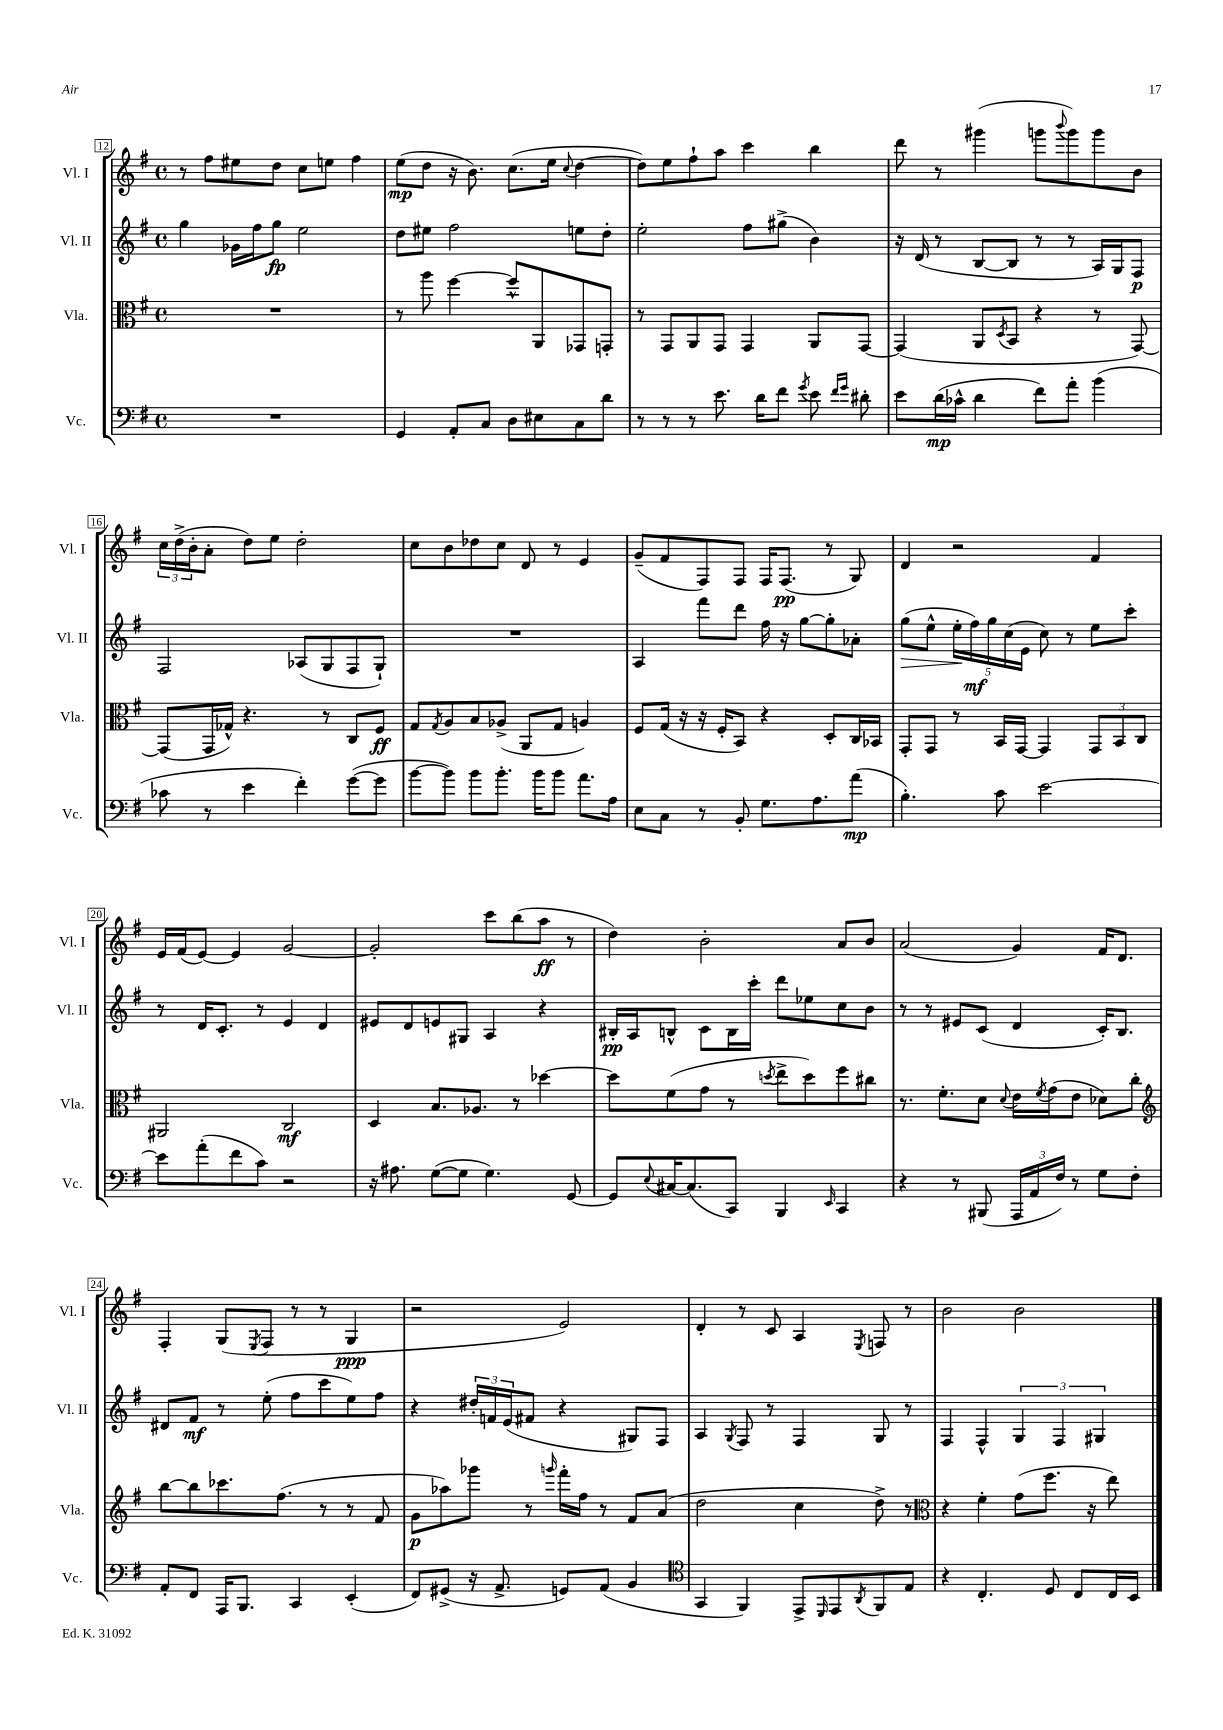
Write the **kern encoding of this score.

**kern	**dynam	**kern	**dynam	**kern	**dynam	**kern	**dynam
*part4	*part4	*part3	*part3	*part2	*part2	*part1	*part1
*staff4	*staff4	*staff3	*staff3	*staff2	*staff2	*staff1	*staff1
*I"Vc.	*	*I"Vla.	*	*I"Vl. II	*	*I"Vl. I	*
*I'Vc.	*	*I'Vla.	*	*I'Vl. II	*	*I'Vl. I	*
*clefF4	*	*clefC3	*	*clefG2	*	*clefG2	*
*k[f#]	*	*k[f#]	*	*k[f#]	*	*k[f#]	*
*M4/4	*	*M4/4	*	*M4/4	*	*M4/4	*
*met(c)	*	*met(c)	*	*met(c)	*	*met(c)	*
=12	=12	=12	=12	=12	=12	=12	=12
1r	.	1r	.	4gg\	.	8r	.
.	.	.	.	.	.	8ff#\L	.
.	.	.	.	16g-X\LL	.	8ee#X\	.
.	.	.	.	16ff#\J	.	.	.
.	.	.	.	8gg\J	fp	8dd\J	.
.	.	.	.	2ee\	.	8cc\L	.
.	.	.	.	.	.	8een\J	.
.	.	.	.	.	.	4ff#\	.
=13	=13	=13	=13	=13	=13	=13	=13
4GG/	.	8r	.	8dd\L	.	(8ee\L	mp
.	.	8aa\	.	8ee#X\J	.	8dd\J	.
8AA'/L	.	[4ff#\	.	2ff#\	.	16r	.
.	.	.	.	.	.	8.b\)	.
8C/J	.	.	.	.	.	.	.
8D\L	.	8ff#^^/L]	.	.	.	(8.cc\L	.
8E#X\	.	8AA/	.	.	.	.	.
.	.	.	.	.	.	16ee\Jk	.
.	.	.	.	.	.	8qqcc/	.
8C\	.	8GG-X/	.	8een\L	.	[4dd\	.
8d\J	.	8GGn'/J	.	8dd'\J	.	.	.
=14	=14	=14	=14	=14	=14	=14	=14
8r	.	8r	.	2ee'\	.	8dd\L])	.
8r	.	8GG/L	.	.	.	8ee\	.
8r	.	8AA/	.	.	.	8ff#`\	.
8.e\	.	8GG/J	.	.	.	8aa\J	.
.	.	4GG/	.	8ff#\L	.	4ccc\	.
16d\KL	.	.	.	.	.	.	.
8f#\J	.	.	.	(8gg#X^\J	.	.	.
8qg/	.	.	.	.	.	.	.
8e\	.	8AA/L	.	4b\)	.	4bb\	.
16qqf#/LL	.	.	.	.	.	.	.
16qqg/JJ	.	.	.	.	.	.	.
8d#X'\	.	[8GG/J	.	.	.	.	.
=15	=15	=15	=15	=15	=15	=15	=15
8e\L	.	(4GG/]	.	16r	.	8ddd\	.
.	.	.	.	(16d/	.	.	.
(16d\L	mp	.	.	8r	.	8r	.
16c-X^^\JJ	.	.	.	.	.	.	.
4d\	.	8AA/L	.	[8B/L	.	(4ggg#X\	.
.	.	8qD/	.	.	.	.	.
.	.	8BB/J	.	8B/J]	.	.	.
8f#\L)	.	4r	.	8r	.	8gggn\L	.
.	.	.	.	.	.	8qqbbb/	.
8a'\J	.	.	.	8r	.	8ggg\)	.
(4b\	.	8r	.	16A/LL)	.	8ggg\	.
.	.	.	.	16G/J	.	.	.
.	.	[8GG/)	.	8F#/J	p	8b\J	.
!!LO:LB:g=z
=16	=16	=16	=16	=16	=16	=16	=16
8c-X\	.	(8GG/L]	.	2F#/	.	24cc\LL	.
.	.	.	.	.	.	(24dd^\	.
.	.	.	.	.	.	24b'\J	.
8r	.	16GG/L	.	.	.	8a'\J	.
.	.	16G-X^^/JJ)	.	.	.	.	.
4e\	.	4.r	.	.	.	8dd\L)	.
.	.	.	.	.	.	8ee\J	.
4f#'\)	.	.	.	(8A-X/L	.	2dd'\	.
.	.	8r	.	8G/	.	.	.
([8g\L	.	8C/L	.	8F#/	.	.	.
8g\J]	.	8F#/J	ff	8G`/J)	.	.	.
=17	=17	=17	=17	=17	=17	=17	=17
[8b\L	.	8G/L	.	1r	.	8cc\L	.
.	.	8qG/	.	.	.	.	.
8b\J])	.	8A/	.	.	.	8b\	.
8b\L	.	8B/	.	.	.	8dd-X\	.
8.b'\J	.	(8A-X^/J	.	.	.	8cc\J	.
.	.	8AA/L	.	.	.	8d/	.
16b\KL	.	.	.	.	.	.	.
8b\J	.	8G/J	.	.	.	8r	.
8.a\L	.	4An/)	.	.	.	4e/	.
16A\Jk	.	.	.	.	.	.	.
=18	=18	=18	=18	=18	=18	=18	=18
8E\L	.	8F#/L	.	4A/	.	(8g~/L	.
8C\J	.	(16G/Jk	.	.	.	8f#/	.
.	.	16r	.	.	.	.	.
8r	.	16r	.	8fff#\L	.	8F#/)	.
.	.	16F#'/KL	.	.	.	.	.
8BB'/	.	8BB/J)	.	8ddd\J	.	8F#/J	.
8.G\L	.	4r	.	16ff#\	.	16F#/KL	.
.	.	.	.	16r	.	(8.F#/J	pp
.	.	.	.	[8gg\L	.	.	.
8.A\	.	.	.	.	.	.	.
.	.	8D'/L	.	8gg'\]	.	8r	.
(8a\J	mp	16C/L	.	8a-X'\J	.	8G/)	.
.	.	16BB-X/JJ	.	.	.	.	.
=19	=19	=19	=19	=19	=19	=19	=19
!	!	!	!	!	!LO:HP:b	!	!
4.B'\)	.	8GG'/L	.	(8gg\L	>	4d/	.
.	.	8GG/J	.	8ee^^\J	.	.	.
.	.	8r	.	20ee'\LL	.	2r	.
.	.	.	.	20ff#\)	] mf	.	.
.	.	.	.	20gg\	.	.	.
8c\	.	16BB/LL	.	.	.	.	.
.	.	.	.	(20cc\	.	.	.
.	.	[16GG/JJ	.	.	.	.	.
.	.	.	.	20e\JJ	.	.	.
[2e\	.	4GG/]	.	8cc\)	.	.	.
.	.	.	.	8r	.	.	.
.	.	12GG/L	.	8ee\L	.	4f#/	.
.	.	12BB/	.	.	.	.	.
.	.	.	.	8ccc'\J	.	.	.
.	.	12C/J	.	.	.	.	.
!!LO:LB:g=z
=20	=20	=20	=20	=20	=20	=20	=20
8e\L]	.	2AA#X/	.	8r	.	16e/LL	.
.	.	.	.	.	.	(16f#/J	.
(8a'\	.	.	.	16d/KL	.	[8e/J)	.
.	.	.	.	8.c'/J	.	.	.
8f#\	.	.	.	.	.	4e/]	.
8c\J)	.	.	.	8r	.	.	.
2r	.	2C/	mf	4e/	.	[2g/	.
.	.	.	.	4d/	.	.	.
=21	=21	=21	=21	=21	=21	=21	=21
16r	.	4D/	.	8e#X/L	.	2g'/]	.
8.A#X\	.	.	.	.	.	.	.
.	.	.	.	8d/	.	.	.
([8G\L	.	8.B/L	.	8en/	.	.	.
8G\J]	.	.	.	8G#X/J	.	.	.
.	.	8.A-X/J	.	.	.	.	.
4.G\)	.	.	.	4A/	.	8ccc\L	.
.	.	8r	.	.	.	(8bb\	.
.	.	[4dd-X\	.	4r	.	8aa\J	ff
[8GG/	.	.	.	.	.	8r	.
=22	=22	=22	=22	=22	=22	=22	=22
8GG/L]	.	8dd-\L]	.	16B#X'/LL	pp	4dd\)	.
.	.	.	.	16A/J	.	.	.
8qqE/	.	.	.	.	.	.	.
[16C#X/K	.	(8f#\	.	8Bn^^/J	.	.	.
(8.C#/]	.	.	.	.	.	.	.
.	.	8g\J	.	8c\L	.	2b'\	.
8CC/J)	.	8r	.	16B\L	.	.	.
.	.	.	.	16ccc'\JJ	.	.	.
.	.	8qddn/	.	.	.	.	.
4BBB/	.	8ee^\L	.	8ddd\L	.	.	.
.	.	8dd\)	.	8ee-X\	.	.	.
16qqEE/	.	.	.	.	.	.	.
4CC/	.	8ff#\	.	8cc\	.	8a/L	.
.	.	8cc#X\J	.	8b\J	.	8b/J	.
=23	=23	=23	=23	=23	=23	=23	=23
4r	.	8.r	.	8r	.	(2a/	.
.	.	.	.	8r	.	.	.
.	.	8.f#'\L	.	.	.	.	.
8r	.	.	.	8e#X/L	.	.	.
(8BBB#X/	.	8d\J	.	(8c/J	.	.	.
.	.	8qqd/	.	.	.	.	.
24AAA/LL	.	16e\LL	.	4d/	.	4g/)	.
24AA/	.	.	.	.	.	.	.
.	.	8qf#/	.	.	.	.	.
.	.	(16g\J	.	.	.	.	.
24F#/JJ)	.	.	.	.	.	.	.
8r	.	8e\J	.	.	.	.	.
8G\L	.	8d-X\L)	.	16c'/KL)	.	16f#/KL	.
.	.	.	.	8.B/J	.	8.d/J	.
8F#'\J	.	8cc'\J	.	.	.	.	.
!!LO:LB:g=z
=24	=24	=24	=24	=24	=24	=24	=24
*	*	*clefG2	*	*	*	*	*
8AA'/L	.	[8bb\L	.	8d#X/L	.	4F#'/	.
8FF#/J	.	8bb\]	.	8f#/J	mf	.	.
16AAA/KL	.	8.ccc-X\	.	8r	.	(8G/L	.
8.BBB/J	.	.	.	.	.	.	.
.	.	.	.	.	.	8qE/	.
.	.	.	.	(8ee'\	.	8F#/J	.
.	.	(8.ff#\J	.	.	.	.	.
4CC/	.	.	.	8ff#\L	.	8r	.
.	.	8r	.	8ccc\	.	8r	.
(4EE'/	.	8r	.	8ee\)	.	4G/	ppp
.	.	8f#/	.	8ff#\J	.	.	.
=25	=25	=25	=25	=25	=25	=25	=25
8FF#/L)	.	8g\L	p	4r	.	2r	.
(8GG#X^/J	.	8aa-X\)	.	.	.	.	.
16r	.	8ggg-X\J	.	24dd#X'/LL	.	.	.
.	.	.	.	24fn/	.	.	.
8.AA^/	.	.	.	.	.	.	.
.	.	.	.	(24e/J	.	.	.
.	.	8r	.	8f#X/J	.	.	.
.	.	16qqgggn/	.	.	.	.	.
8GGn/L)	.	16fff#'\LL	.	4r	.	2e/)	.
.	.	16ff#\JJ	.	.	.	.	.
(8AA/J	.	8r	.	.	.	.	.
4BB/	.	8f#/L	.	8G#X/L)	.	.	.
.	.	(8a/J	.	8F#/J	.	.	.
=26	=26	=26	=26	=26	=26	=26	=26
*clefC4	*	*	*	*	*	*	*
4GG/	.	2dd\	.	4A/	.	4d'/	.
.	.	.	.	8qG/	.	.	.
4FF#/)	.	.	.	8F#/	.	8r	.
.	.	.	.	8r	.	8c/	.
8EE^/L	.	4cc\	.	4F#/	.	4A/	.
16qqDD/	.	.	.	.	.	.	.
8EE/	.	.	.	.	.	.	.
8qAA/	.	.	.	.	.	8qE/	.
8FF#/	.	8dd^\)	.	8G/	.	8Fn/	.
8E/J	.	8r	.	8r	.	8r	.
=27	=27	=27	=27	=27	=27	=27	=27
*	*	*clefC3	*	*	*	*	*
4r	.	4r	.	4F#/	.	2b\	.
4.C'/	.	4f#'\	.	4F#^^/	.	.	.
.	.	(8g\L	.	6G/	.	2b\	.
8D/	.	8.ff#\J	.	.	.	.	.
.	.	.	.	6F#/	.	.	.
8C/L	.	.	.	.	.	.	.
.	.	16r	.	.	.	.	.
.	.	.	.	6G#X/	.	.	.
16C/L	.	8ee\)	.	.	.	.	.
16BB/JJ	.	.	.	.	.	.	.
==	==	==	==	==	==	==	==
*-	*-	*-	*-	*-	*-	*-	*-
